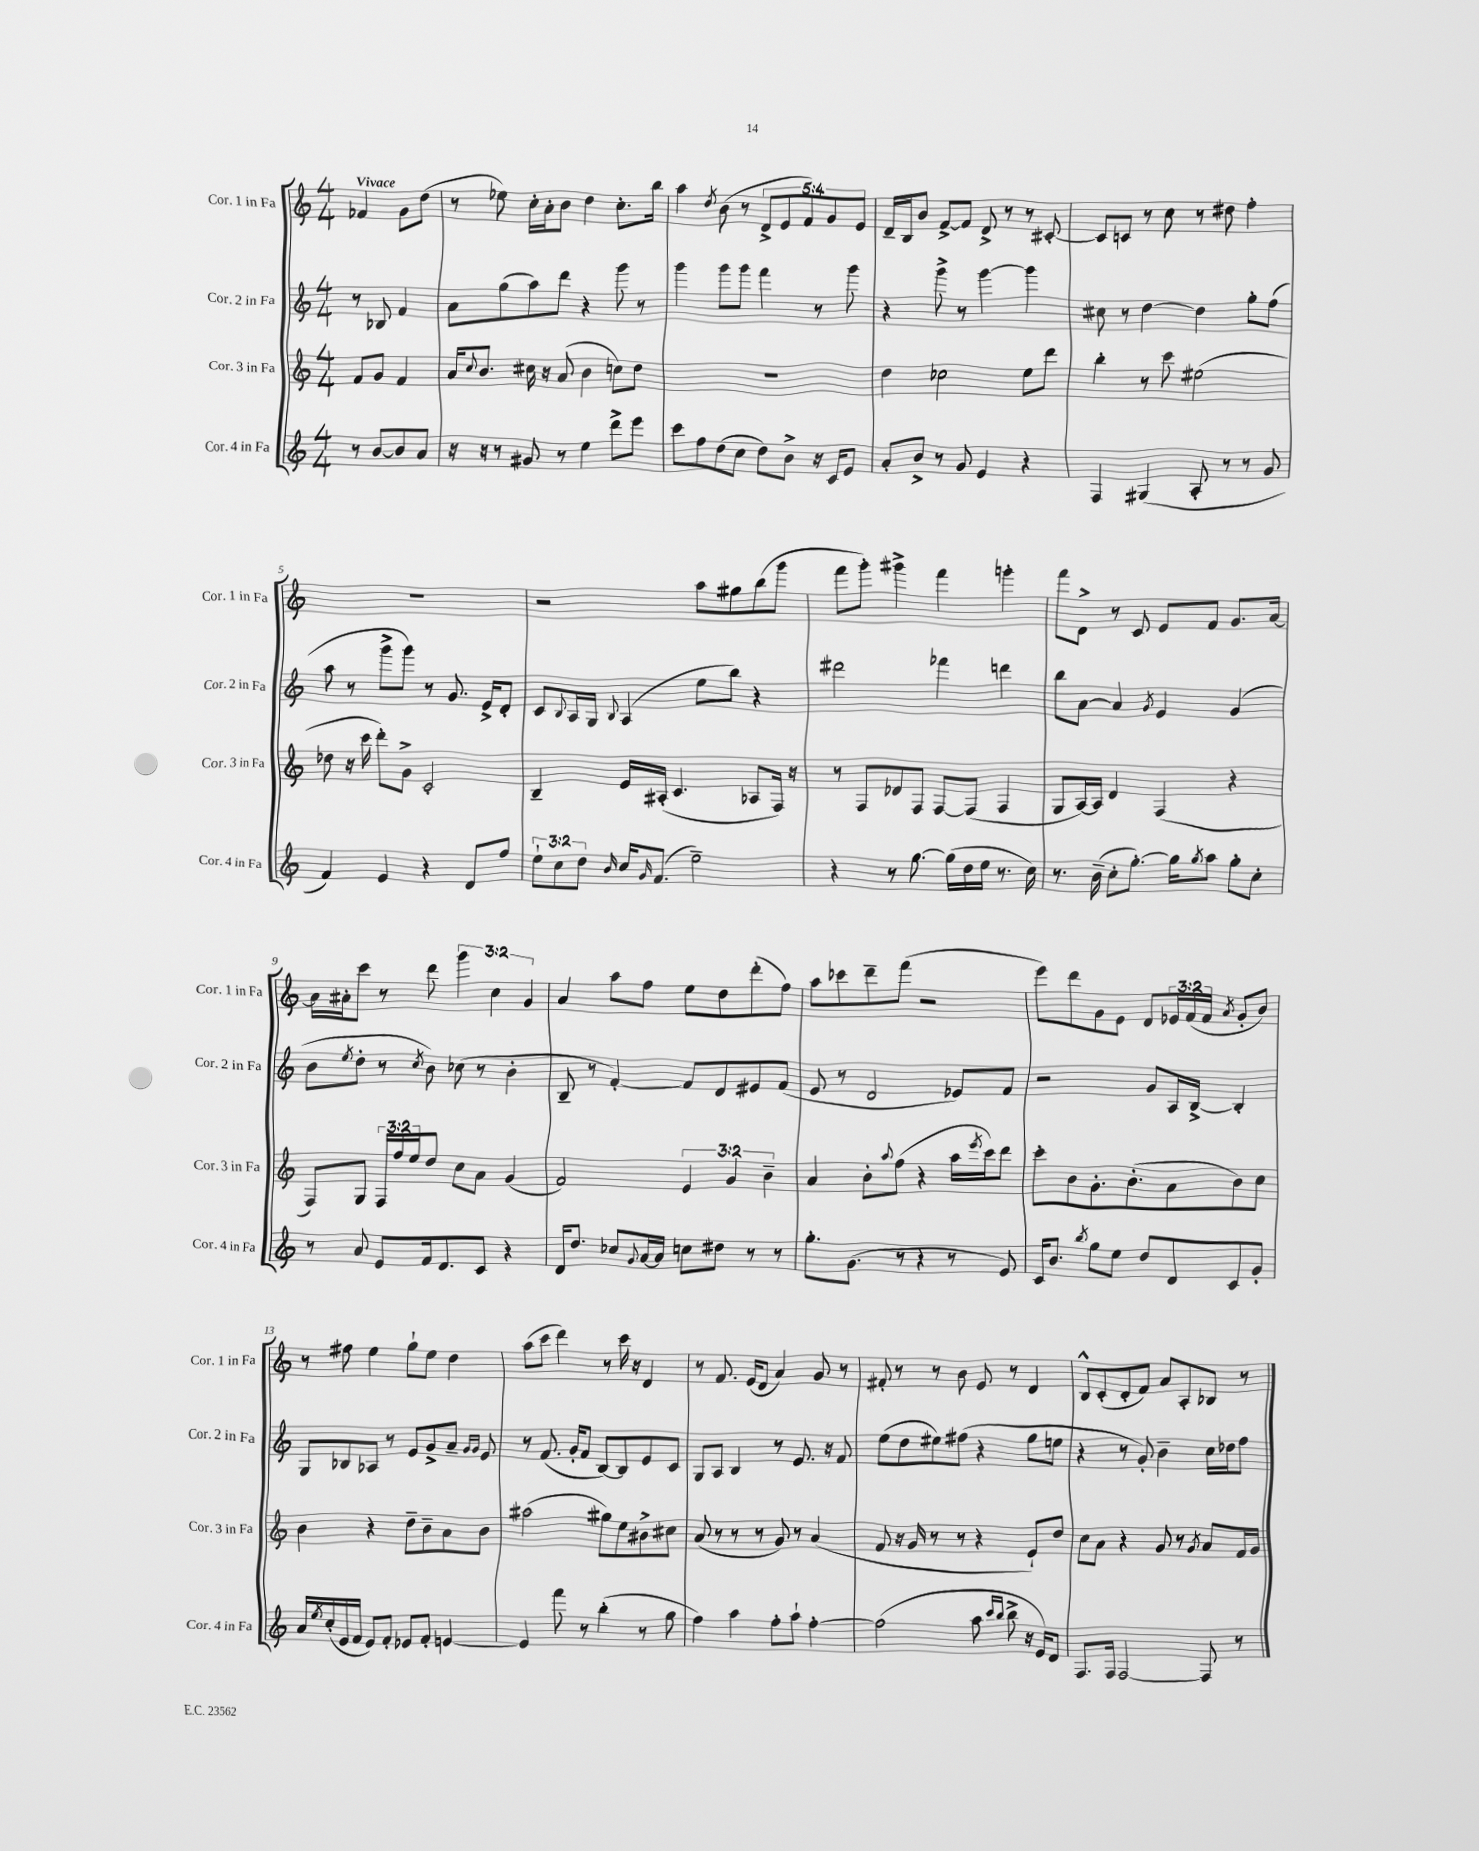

**kern	**kern	**kern	**kern
*staff4	*staff3	*staff2	*staff1
*clefG2	*clefG2	*clefG2	*clefG2
*k[]	*k[]	*k[]	*k[]
*M4/4	*M4/4	*M4/4	*M4/4
8r	8f/L	8r	4f-/
[8b/L	8g/J	8B-/	.
8b/]	4f/	4f/	8g\L
8a/J	.	.	(8dd\J
=	=	=	=
16r	16a/LK	8a\L	8r
.	8qqcc/	.	.
16r	8.b/J	.	.
8r	.	(8gg\	8ee-\)
8g#/	16cc#\	8aa\)	16cc'\LL
.	16r	.	16a'\J
8r	(8a/	8ddd\J	8b\J
4ee\	4b\	4r	4dd\
8ddd^\L	8cc\L)	8ggg\	8.cc'\L
8eee\J	8dd\J	8r	.
.	.	.	16bb\Jk
=	=	=	=
8ccc\L	1r	4ggg\	4aa\
8ff\	.	.	.
.	.	.	8qdd/
(8dd\	.	8ggg\L	(8b\
8cc\J	.	8ggg\J	8r
8dd\L)	.	4fff\	10d^/L
.	.	.	10e/
8b^\J	.	.	.
.	.	.	10f/)
16r	.	8r	.
.	.	.	10g/
16c/LK	.	.	.
8e/J	.	8ggg\	.
.	.	.	10e/J
=	=	=	=
8a'/L	4dd\	4r	16d~/LL
.	.	.	16B/J
8b^/J	.	.	8b/J
8r	2cc-\	8ggg^\	[8f^/L
8g/	.	8r	8f/]J
4e/	.	[4ggg\	8d^/
.	.	.	8r
4r	8ee\L	4ggg\]	8r
.	8ddd\J	.	[8c#'/
=	=	=	=
4F/	4bb'\	8cc#\	8c#/]L
.	.	8r	8c/J
(4G#/	8r	[4dd\	8r
.	8ccc\	.	8cc\
8A'/	(2ee#\	4dd\]	8r
8r	.	.	8dd#\
8r	.	8gg'\L	4ff'\
8g/	.	(8ff\J	.
=	=	=	=
4f/)	8dd-\	8aa\	1r
.	16r	8r	.
.	16ccc\	.	.
4e/	8ddd'\L)	8ggg^\L	.
.	8g^\J	8ggg\J)	.
4r	2c'/	8r	.
.	.	8.g/	.
8d/L	.	.	.
.	.	16e^/LK	.
8ff/J	.	8d'/J	.
=	=	=	=
12ee`\L	4B~/	8c/L	2r
12cc\	.	.	.
.	.	8qqB/	.
.	.	16A/L	.
12dd\J	.	.	.
.	.	16G/JJ	.
16qqb/	.	8qqB/	.
16cc/LK	16e/LL	(4A/	.
16qqg/	.	.	.
(8.f/J	(16A#'/JJ	.	.
.	4.c/	.	.
2ee~\)	.	8ee\L	8aa\L
.	.	8bb\J)	8gg#\
.	8A-/L	4r	(8bb\
.	16F/Jk)	.	8ggg\J
.	16r	.	.
=	=	=	=
4r	8r	2ddd#\	8fff\L
.	8F/L	.	8ggg'\J)
8r	8d-/	.	4ggg#^\
[8.gg\	8F/J	.	.
.	[8F/L	4fff-\	4fff\
(16gg\]LL	.	.	.
16dd\	(8F/]J	.	.
16ee\JJ	.	.	.
8.r	4F/	4ddd\	4ggg'\
16cc\)	.	.	.
=	=	=	=
8.r	8G/L	8bb\L	8fff\L
.	[16A/L)	[8a\J	8d^\J
(16b~\	16A/]JJ	.	.
8cc'\L	4d/	4a/]	8r
[8.gg'\J)	.	.	8c/
.	.	8qg/	.
.	(4F/	4e/	8e/L
16gg\]LK	.	.	.
8qgg/	.	.	.
8aa\J	.	.	8f/J
8gg'\L	4r	(4g/	8.g/L
8cc'\J	.	.	.
.	.	.	[16a/Jk
=	=	=	=
8r	8F/L)	8b\L	16a\]LL
.	.	.	16a#'\J
.	.	8qee/	.
8a/	8G/J	8dd'\J	8ccc\J
8e/L	24F/LL	8r	8r
.	24ff/	.	.
.	24ee/J	.	.
.	.	8qcc/	.
16f/k	8dd/J	8b\)	8ddd\
8.d/	.	.	.
.	8cc\L	(8cc-\	6ggg\
8c/J	8a\J	8r	.
.	.	.	6cc\
4r	(4g/	4b'\	.
.	.	.	6g/
=	=	=	=
16d/LK	2f/)	8B~/	4a/
8.dd/J	.	.	.
.	.	8r	.
8cc-/L	.	[4f'/)	8aa\L
8qqg/	.	.	.
[16a/L	.	.	8ff\J
16a/]JJ	.	.	.
8cc\L	6e/	8f/]L	8ee\L
8dd#\J	.	8d/	8dd\
.	6g/	.	.
8r	.	8e#/	(8ddd'\
.	6b~\	.	.
8r	.	(8f/J	8ff\J)
=	=	=	=
8.gg'\L	4a/	8e/	8aa\L
.	.	8r	8ccc-\
(8.g\J	.	.	.
.	8b'\L	2d/	8ddd~\
.	8qqaa/	.	.
8r	(8ff\J	.	(8fff\J
4r	4r	.	2r
8r	16aa\LL	8e-/L)	.
.	8qeee/	.	.
.	16ccc\J)	.	.
8e/)	8ddd\J	8f/J	.
=	=	=	=
16c/LK	8ccc'\L	2r	8eee\L)
8.b/J	.	.	.
.	8b\	.	8ddd\
8qbb/	.	.	.
8gg\L	8.g'\	.	8g\
8ee\J	.	.	8e\J
.	(8.b'\	.	.
8dd/L	.	8g/L	8d/L
8d/	8a\	16A/L	24e-/L
.	.	.	(24f/
.	.	[16B^/JJ	.
.	.	.	24f/JJ
.	.	.	8qa/
8c/	8b\)	4B'/]	8g'/L
8g'/J	8cc\J	.	8b/J)
=	=	=	=
16a/LL	4b\	8G/L	8r
8qee/	.	.	.
(16cc'/	.	.	.
16e/	.	8B-/	8ff#\
16f/JJ	.	.	.
8e/L)	4r	8A-/J	4ee\
8f'/J	.	8r	.
8e-/L	8dd~\L	8e/L	8gg`\L
8f'/J	8b~\	8g^/	8ee\J
[4e/	8a\	8a~/J	4dd\
.	.	16qqg/LL	.
.	.	16qqg/JJ	.
.	8b\J	8e/	.
=	=	=	=
4e/]	(2aa#\	8r	(8aa\L
.	.	(8.f/	8ccc\J
8fff\	.	.	4ddd\)
.	.	16g'/LK	.
8r	.	8f/J	.
(4bb'\	8gg#\L)	[8B/L)	8r
.	8ee\	8B/]	16ccc\
.	.	.	16r
8r	8b#^\	8e/	4d/
8gg\	8cc#\J	8c/J	.
=	=	=	=
4ff\)	(8a/	8G/L	8r
.	8r	8A/J	8.f/
4aa\	8r	4B/	.
.	.	.	(16e/LK
.	8r	.	8d/J
8ff'\L	8g/)	8r	4a/)
8aa`\J	8r	8.e/	.
[4ff'\	(4a/	.	8g/
.	.	16r	.
.	.	8f/	8r
=	=	=	=
(2ff\]	8f/	(8ee\L	8f#'/
.	16r	8dd\	8r
.	16g/	.	.
.	8r	8ee#\)	8r
.	8r	(8ff#\J	8b\
8aa\	4r	4r	8e/
16qqccc/LL	.	.	.
16qqbb/JJ	.	.	.
8bb^\	.	.	8r
16r	8e`/L)	8gg\L	4d/
16e/LK)	.	.	.
8d/J	8dd/J	8ee\J	.
=	=	=	=
8.F/L	8cc\L	4r	8B^^/L
.	8a\J	.	(8c'/
16F/Jk	.	.	.
[2F/	4r	8r	8d'/
.	.	8g'/)	8f/J)
.	8g/	4b~\	8a/L
.	8r	.	8A'/
.	8qg/	.	.
8F/]	8a/L	16cc\LL	8B-/J
.	.	16dd-\J	.
8r	16f/L	8ff\J	8r
.	16g/JJ	.	.
==	==	==	==
*-	*-	*-	*-
